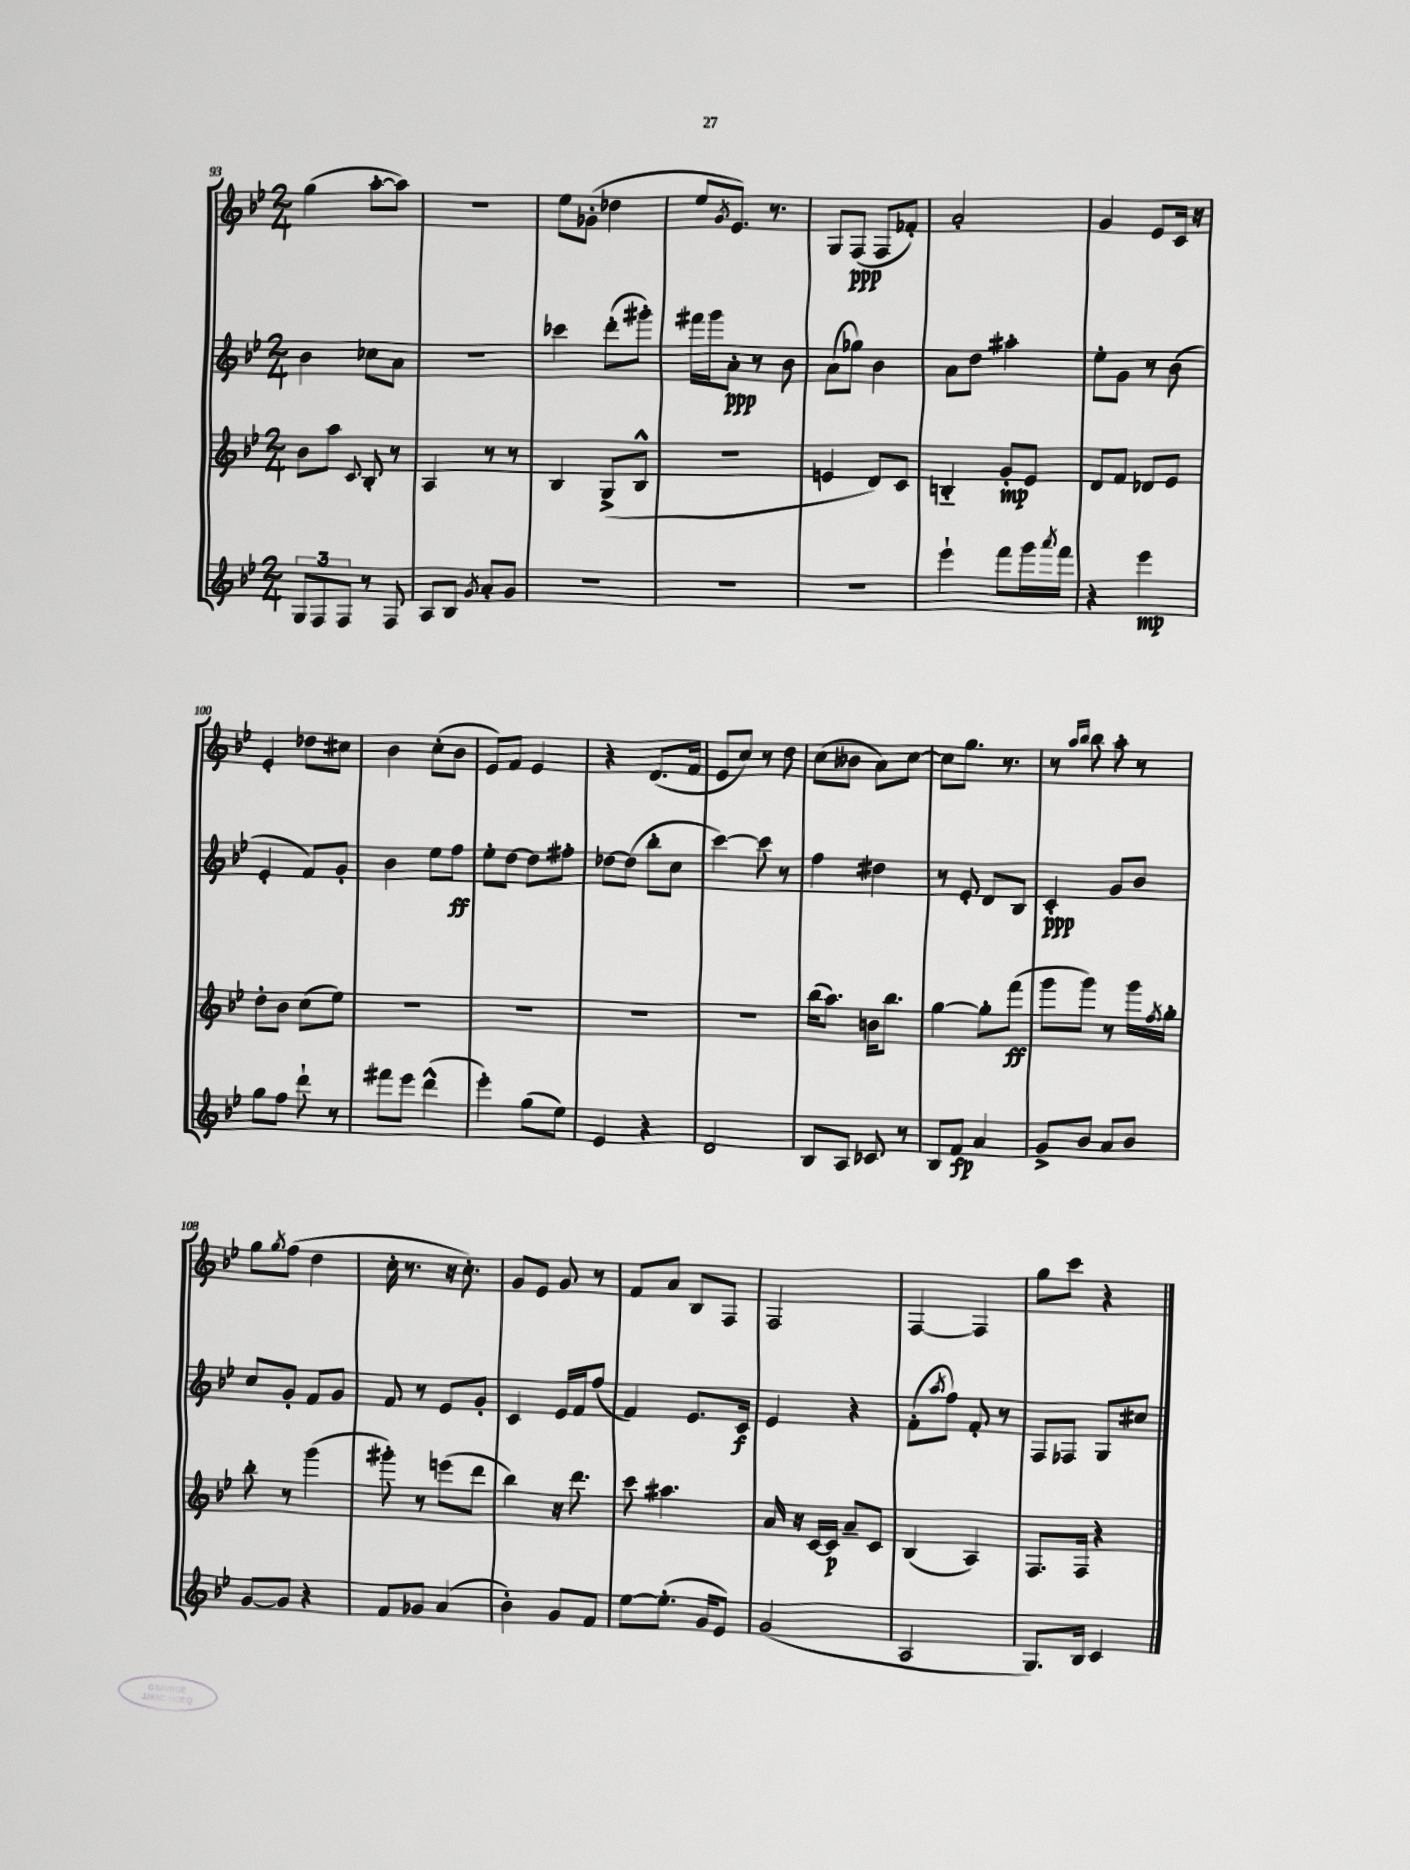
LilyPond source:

<<
\new StaffGroup <<
\new Staff = "s0" {
    \clef treble \key bes \major \numericTimeSignature \time 2/4
    g''4( a''8~-. a''8) |
    r2 |
    ees''8 ges'8-.( des''4 |
    ees''8 \acciaccatura { g'8 } ees'8.) r8. |
    g8 f8\ppp( f8 fes'8-.) |
    a'2-. |
    g'4 ees'8 c'16 r16 |
    ees'4-. des''8 cis''8 |
    bes'4 c''8-.( bes'8 |
    ees'8) f'8 ees'4 |
    r4 d'8.( f'16 |
    ees'8 c''8) r8 d''8 |
    c''8( beses'8 a'8) c''8~ |
    c''8 g''8. r8. |
    r8 \grace { a''16 bes''16 } bes''8 a''8-. r8 |
    g''8 \acciaccatura { g''8 } f''8( d''4 |
    c''16-. r8. r16 c''8.-.) |
    g'8 ees'8 g'8 r8 |
    f'8 a'8 bes8 f8 |
    f2 |
    f4~ f4 |
    g''8 c'''8 r4 \bar "|." |
}
\new Staff = "s1" {
    \clef treble \key bes \major \numericTimeSignature \time 2/4
    bes'4 ces''8 a'8 |
    R2 |
    ces'''4 d'''8-.( gis'''8-.) |
    fis'''16 g'''16 a'8-.\ppp r8 bes'8 |
    a'8( ges''8) bes'4 |
    a'8 d''8 ais''4-. |
    ees''8-. g'8 r8 bes'8( |
    ees'4-. f'8) g'8-. |
    bes'4 ees''8 f''8\ff |
    ees''8-. d''8~ d''8 fis''8-. |
    des''8~ des''8( bes''8-. c''8 |
    c'''4~) c'''8 r8 |
    f''4 dis''4 |
    r8 ees'8-. d'8 bes8 |
    c'4-.\ppp g'8 bes'8 |
    c''8 g'8-. f'8 g'8 |
    f'8 r8 ees'8 g'8-. |
    c'4 ees'16 f'16 f''8( |
    f'4) ees'8. c'16\f |
    ees'4 r4 |
    f'8-.( \acciaccatura { a''8 } f''8) f'8-. r8 |
    f8 fes8 g8 cis''8 \bar "|." |
}
\new Staff = "s2" {
    \clef treble \key bes \major \numericTimeSignature \time 2/4
    bes'8 a''8 \appoggiatura { c'8 } bes8-. r8 |
    a4 r8 r8 |
    bes4 g8->( bes8-^ |
    R2 |
    e'4 d'8) c'8 |
    b4-_ g'8-.\mp ees'8 |
    d'8 f'8 des'8 ees'8 |
    d''8-. bes'8 c''8( ees''8) |
    R2 |
    R2 |
    R2 |
    R2 |
    bes''16( a''8.) b'16 bes''8. |
    g''4~ g''8-. f'''8\ff( |
    g'''8 g'''8) r8 g'''16 \acciaccatura { f''8 } g''16-. |
    bes''8-. r8 g'''4( |
    gis'''8-.) r8 e'''8( d'''8 |
    bes''4) r16 d'''8. |
    c'''8 ais''4. |
    a'16 r16 c'16~ c'16\p a'8-- c'8 |
    bes4( a4) |
    f8. f16 r4 \bar "|." |
}
\new Staff = "s3" {
    \clef treble \key bes \major \numericTimeSignature \time 2/4
    \tuplet 3/2 { g8 f8 f8 } r8 f8 |
    a8 bes8 \acciaccatura { g'8 } a'8-. g'8 |
    R2 |
    R2 |
    R2 |
    ees'''4-! f'''8 g'''16 \acciaccatura { a'''8 } f'''16 |
    r4 ees'''4\mp |
    g''8 f''8 d'''8-! r8 |
    fis'''8 ees'''8 d'''4-^( |
    ees'''4-.) g''8( ees''8) |
    ees'4 r4 |
    d'2 |
    bes8 a8 ces'8 r8 |
    bes8 f'8\fp a'4 |
    g'8-> bes'8 a'8 bes'8 |
    g'8~ g'8 r4 |
    f'8 ges'8 a'4( |
    bes'4-.) g'8 f'8 |
    ees''8~ ees''8.-.( g'16 ees'8) |
    g'2( |
    a2 |
    g8.) bes16 c'4 \bar "|." |
}
>>
>>
\layout { \context { \Score currentBarNumber = #93 } }
